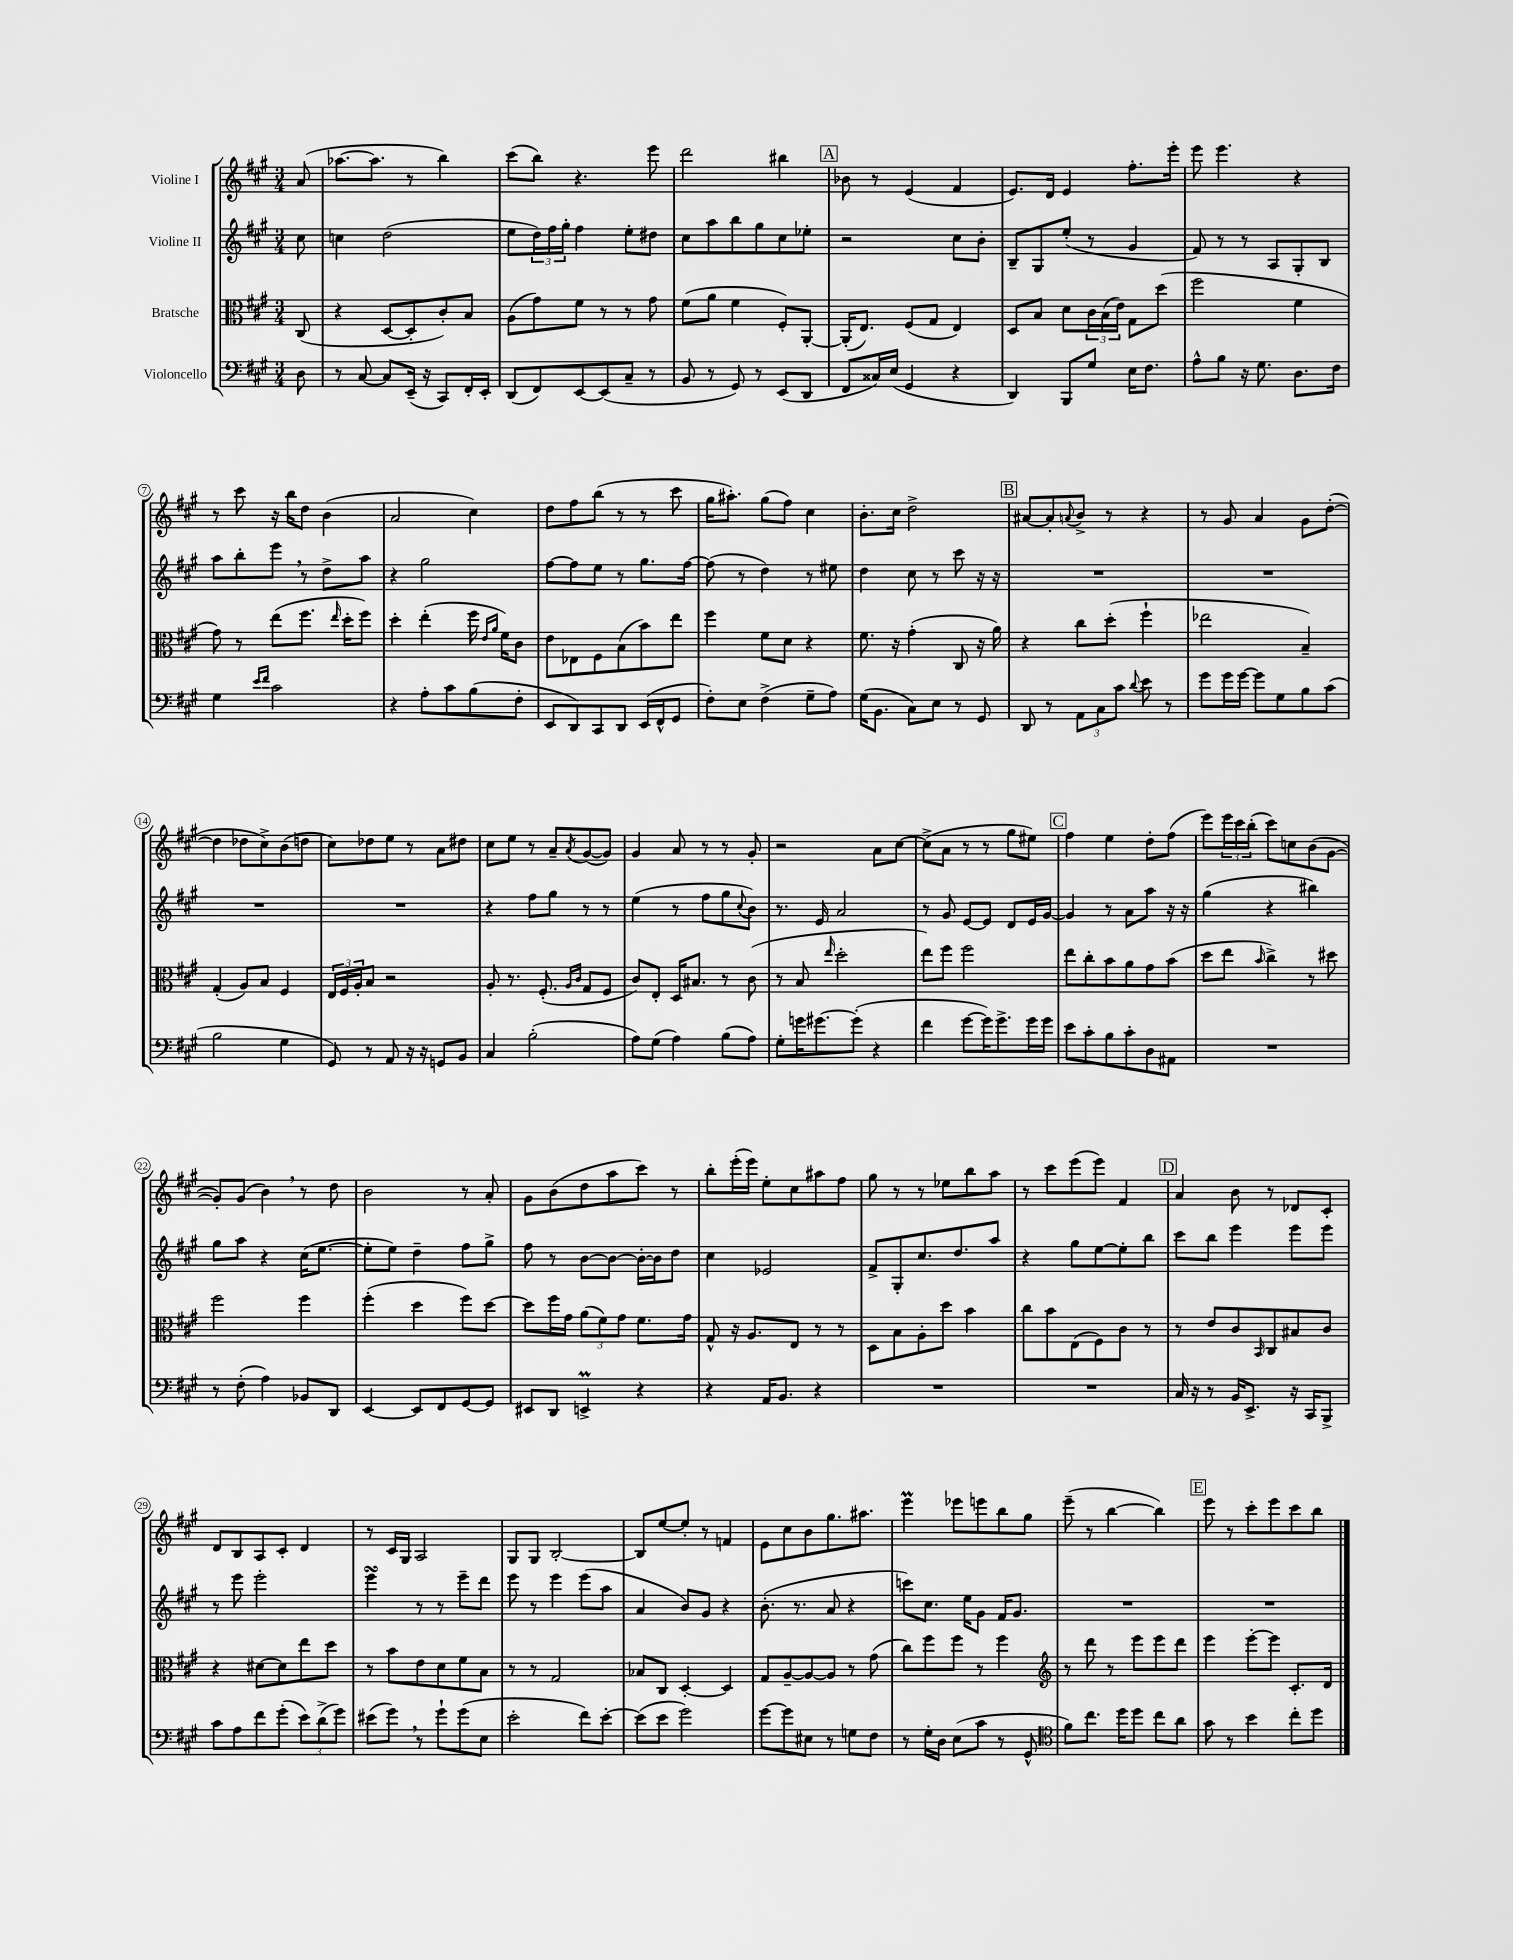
<<
\new StaffGroup <<
\new Staff = "s0" \with { instrumentName = "Violine I" } {
    \clef treble \key a \major \numericTimeSignature \time 3/4 \partial 8
    a'8( |
    aes''8.~ aes''8. r8 b''4) |
    cis'''8( b''8) r4. e'''8 |
    d'''2 bis''4 |
    \mark \markup { \box "A" } bes'8 r8 e'4( fis'4 |
    e'8.) d'16 e'4 fis''8.-. e'''16-. |
    e'''8 e'''4. r4 |
    r8 cis'''8 r16 b''16 d''8 b'4( |
    a'2 cis''4) |
    d''8 fis''8 b''8( r8 r8 cis'''8 |
    gis''16 ais''8.-.) gis''8( fis''8) cis''4 |
    b'8.-. cis''16 d''2-> |
    \mark \markup { \box "B" } ais'8~ ais'8-. \appoggiatura { a'8 } b'8-> r8 r4 |
    r8 gis'8 a'4 gis'8 d''8~-.( |
    d''4 des''8 cis''8->) b'8( d''8 |
    cis''8) des''8 e''8 r8 a'8 dis''8 |
    cis''8 e''8 r8 a'8-- \acciaccatura { a'8 } gis'8~( gis'8) |
    gis'4 a'8 r8 r8 gis'8-. |
    r2 a'8 cis''8~ |
    cis''8->( a'8 r8 r8 gis''8 eis''8) |
    \mark \markup { \box "C" } fis''4 e''4 d''8-. fis''8( |
    e'''8) \tuplet 3/2 { e'''16 cis'''16 b''16-.( } cis'''8) c''8 b'8( gis'8~ |
    gis'8-.) gis'8( b'4) \breathe r8 d''8 |
    b'2 r8 a'8-. |
    gis'8 b'8( d''8 a''8 cis'''8) r8 |
    b''8-. e'''16-.( e'''16) e''8-. cis''8 ais''8 fis''8 |
    gis''8 r8 r8 ees''8 b''8 a''8 |
    r8 cis'''8 e'''8( e'''8) fis'4 |
    \mark \markup { \box "D" } a'4 b'8 r8 des'8 cis'8-. |
    d'8 b8 a8 cis'8-. d'4 |
    r8 cis'16 gis16 a2 |
    gis8 gis8 b2~-. |
    b8 e''8~ e''8-. r8 f'4 |
    e'8 cis''8 b'8 gis''8. ais''8. |
    e'''4\prall ees'''8 e'''8 b''8 gis''8 |
    e'''8--( r8 b''4~ b''4) |
    \mark \markup { \box "E" } e'''8 r8 cis'''8-. e'''8 cis'''8 b''8 \bar "|." |
}
\new Staff = "s1" \with { instrumentName = "Violine II" } {
    \clef treble \key a \major \numericTimeSignature \time 3/4 \partial 8
    cis''8 |
    c''4 d''2( |
    e''8 \tuplet 3/2 { d''16) fis''16 gis''16-. } fis''4 e''8-. dis''8 |
    cis''8 a''8 b''8 gis''8 cis''8 ees''8-. |
    \mark \markup { \box "A" } r2 cis''8 b'8-. |
    b8-- gis8 e''8-.( r8 gis'4 |
    fis'8) r8 r8 a8 gis8-. b8 |
    a''8 b''8-. e'''8 \breathe r8 d''8-> a''8 |
    r4 gis''2 |
    fis''8~ fis''8 e''8 r8 gis''8. fis''16~ |
    fis''8( r8 d''4) r8 eis''8 |
    d''4 cis''8 r8 cis'''8 r16 r16 |
    \mark \markup { \box "B" } R2. |
    R2. |
    R2. |
    R2. |
    r4 fis''8 gis''8 r8 r8 |
    e''4( r8 fis''8 gis''8 \appoggiatura { cis''8 } b'8) |
    r8. e'16 a'2 |
    r8 gis'8 e'8~ e'8 d'8 e'16 gis'16~ |
    \mark \markup { \box "C" } gis'4 r8 a'8 a''8 r16 r16 |
    gis''4( r4 bis''4) |
    gis''8 a''8 r4 cis''16( e''8.~ |
    e''8-. e''8) d''4-- fis''8 gis''8-> |
    fis''8 r8 b'8~ b'8~ b'16~-. b'16 d''8 |
    cis''4 ees'2 |
    fis'8-> gis8-. cis''8. d''8. a''8 |
    r4 gis''8 e''8~ e''8-. b''8 |
    \mark \markup { \box "D" } cis'''8 b''8 e'''4 e'''8 e'''8 |
    r8 e'''8 e'''2-. |
    e'''4\turn r8 r8 e'''8-- d'''8 |
    e'''8 r8 e'''4 e'''8( a''8 |
    a'4 b'8) gis'8 r4 |
    b'8.-.( r8. a'8 r4 |
    c'''8) cis''8. e''16 gis'8 fis'16 gis'8. |
    R2. |
    \mark \markup { \box "E" } R2. \bar "|." |
}
\new Staff = "s2" \with { instrumentName = "Bratsche" } {
    \clef alto \key a \major \numericTimeSignature \time 3/4 \partial 8
    cis8( |
    r4 d8~ d8-. cis'8-.) b8 |
    a8( gis'8) fis'8 r8 r8 gis'8 |
    fis'8( a'8 fis'4 fis8-.) a,8~-. |
    \mark \markup { \box "A" } a,16-.( e8.) fis8( gis8 e4) |
    d8 b8 d'8 \tuplet 3/2 { cis'16 b16( e'16) } gis8 d''8( |
    fis''2 fis'4 |
    gis'8) r8 e''8( fis''8. \grace { e''16 } d''16-. fis''8) |
    d''4-. e''4-.( fis''16 \grace { e'16 a'16 } fis'16) cis'8 |
    e'8 ees8 fis8 b8( b'8) e''8 |
    fis''4 fis'8 d'8 r4 |
    fis'8. r16 gis'4-.( cis8 r16 a'16) |
    \mark \markup { \box "B" } r4 cis''8 d''8-.( fis''4-! |
    ees''2 b4--) |
    gis4-.( a8) b8 fis4 |
    \tuplet 3/2 { e16 fis16 a16-. } b8 r2 |
    a8-. r8. fis8.-.( \grace { a16 cis'16 } gis8 fis8 |
    cis'8) e8-. d16 bis8. r8 cis'8( |
    r8 b8 \grace { e''16 } d''2-. |
    e''8) fis''8 fis''2 |
    \mark \markup { \box "C" } e''8 cis''8-. b'8 a'8 gis'8 b'8( |
    d''8 e''8 \grace { b'16 } cis''4->) r8 dis''8 |
    fis''2 fis''4 |
    fis''4-.( d''4 fis''8) d''8~ |
    d''8 fis''16 gis'16 \tuplet 3/2 { a'8( fis'8) gis'8 } fis'8. gis'16 |
    gis8-^ r16 a8. e8 r8 r8 |
    d8 b8 a8-. d''8 b'4 |
    cis''8 b'8 e8( fis8) cis'8 r8 |
    \mark \markup { \box "D" } r8 e'8 cis'8 \grace { b,16 } cis8 bis8 cis'8 |
    r4 dis'8~ dis'8 e''8 d''8 |
    r8 b'8 e'8 d'8 fis'8 b8 |
    r8 r8 gis2 |
    bes8 cis8 d4~-. d4 |
    gis8 a8~-- a8~ a8 r8 gis'8( |
    cis''8) fis''8 fis''8 r8 fis''4 |
    \clef treble r8 d'''8 r8 e'''8 e'''8 d'''8 |
    \mark \markup { \box "E" } e'''4 e'''8~-. e'''8 cis'8.-. d'16 \bar "|." |
}
\new Staff = "s3" \with { instrumentName = "Violoncello" } {
    \clef bass \key a \major \numericTimeSignature \time 3/4 \partial 8
    d8 |
    r8 cis8~ cis8 e,16--( r16 cis,8) fis,16-. e,16-. |
    d,8( fis,8) e,8~ e,8( cis8-- r8 |
    b,8 r8 gis,8) r8 e,8( d,8 |
    \mark \markup { \box "A" } fis,8 cisis16) e16( gis,4 r4 |
    d,4) b,,8 gis8 e16 fis8. |
    a8-^ b8 r16 gis8. d8. fis16 |
    gis4 \grace { e'16 fis'16 } cis'2 |
    r4 a8-. cis'8 b8( fis8-. |
    e,8 d,8) cis,8 d,8 e,16( fis,16-^ gis,8 |
    fis8-.) e8 fis4->( gis8-- a8) |
    gis16( b,8. cis8) e8 r8 gis,8 |
    \mark \markup { \box "B" } d,8 r8 \tuplet 3/2 { a,8 cis8 cis'8 } \appoggiatura { d'8 } e'8 r8 |
    gis'8 gis'16 gis'16~ gis'8 gis8 b8 cis'8( |
    b2 gis4 |
    gis,8) r8 a,8 r16 r16 g,8 b,8 |
    cis4 b2-.( |
    a8) gis8( a4) b8( a8) |
    gis8-. g'16 gis'8.~ gis'8-.( r4 |
    fis'4 gis'8~ gis'16) gis'8.-> gis'16 gis'16 |
    \mark \markup { \box "C" } e'8 cis'8-. b8 cis'8-. d8 ais,8 |
    R2. |
    r8 fis8-.( a4) bes,8 d,8 |
    e,4~ e,8 fis,8 gis,8~ gis,8 |
    eis,8 d,8 e,4->\prall r4 |
    r4 a,16 b,8. r4 |
    R2. |
    R2. |
    \mark \markup { \box "D" } cis16 r16 r8 b,16 e,8.-> r16 cis,16 b,,8-> |
    cis'8 a8 fis'8 gis'8-.( \tuplet 3/2 { e'8) d'8->( gis'8) } |
    eis'8( gis'8) \breathe r8 gis'8-! gis'8( e8 |
    e'2-. fis'8) e'8~-. |
    e'8( e'8 gis'2) |
    gis'8~ gis'8 eis8 r8 g8 fis8 |
    r8 gis16-. d16 e8( cis'8 r8 gis,8-^ |
    \clef tenor fis'8) cis''8. d''16 d''8 cis''8 a'8 |
    \mark \markup { \box "E" } gis'8 r8 b'4 cis''8-. d''8 \bar "|." |
}
>>
>>
\layout { \context { \Score \override BarNumber.stencil = #(make-stencil-circler 0.1 0.3 ly:text-interface::print) } }
